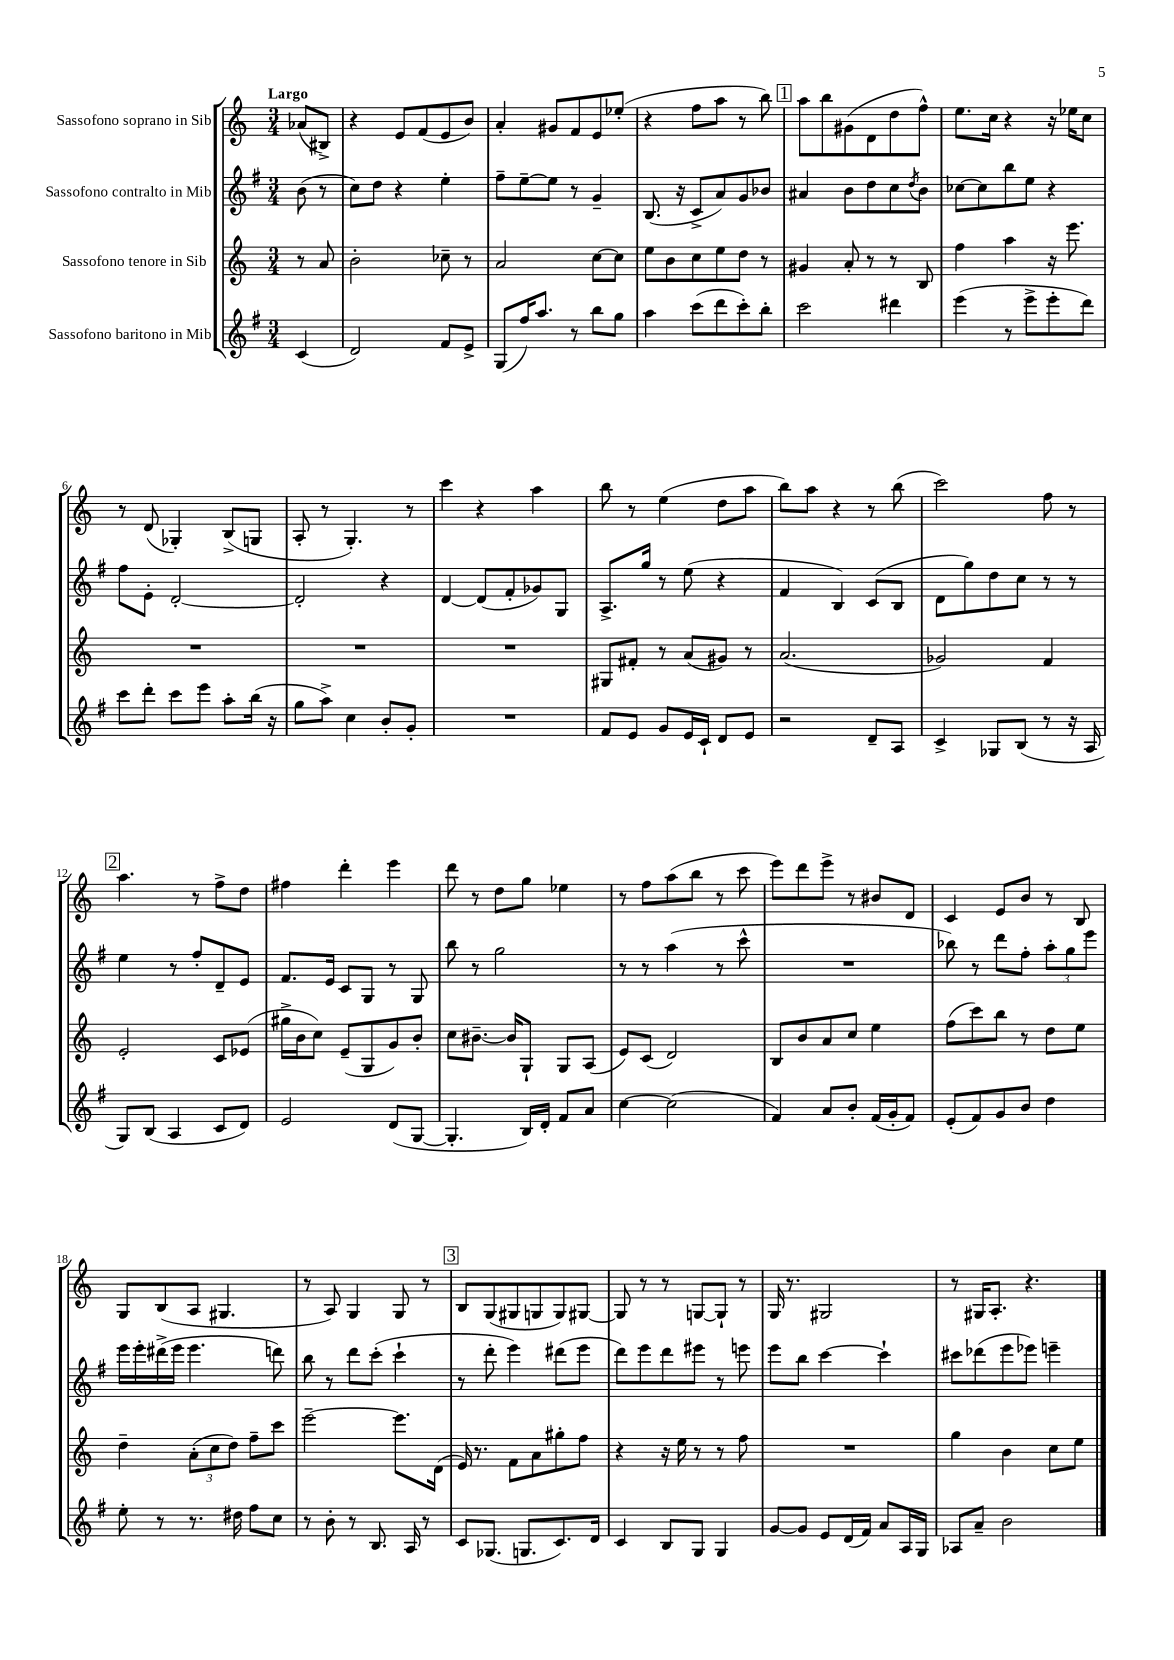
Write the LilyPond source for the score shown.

<<
\new StaffGroup <<
\new Staff = "s0" \with { instrumentName = "Sassofono soprano in Sib" } {
    \clef treble \key c \major \numericTimeSignature \time 3/4 \partial 4 \tempo "Largo"
    aes'8( bis8->) |
    r4 e'8 f'8( e'8 b'8) |
    a'4-. gis'8 f'8 e'8 ees''8-.( |
    r4 f''8 a''8 r8 b''8) |
    \mark \markup { \box "1" } a''8 b''8 gis'8( d'8 d''8 f''8-^) |
    e''8. c''16 r4 r16 ees''16 c''8 |
    r8 d'8( ges4-.) b8->( g8 |
    a8-. r8 g4.-.) r8 |
    c'''4 r4 a''4 |
    b''8 r8 e''4( d''8 a''8 |
    b''8) a''8 r4 r8 b''8( |
    c'''2) f''8 r8 |
    \mark \markup { \box "2" } a''4. r8 f''8-> d''8 |
    fis''4 d'''4-. e'''4 |
    d'''8 r8 d''8 g''8 ees''4 |
    r8 f''8 a''8( b''8 r8 c'''8 |
    e'''8) d'''8 e'''8-> r8 bis'8 d'8 |
    c'4 e'8 b'8 r8 b8 |
    g8 b8( a8 gis4. |
    r8 a8) g4 g8 r8 |
    \mark \markup { \box "3" } b8 g8( gis8 g8 g8) gis8~ |
    gis8 r8 r8 g8~ g8-! r8 |
    g16 r8. gis2 |
    r8 gis16 a8.-. r4. \bar "|." |
}
\new Staff = "s1" \with { instrumentName = "Sassofono contralto in Mib" } {
    \clef treble \key g \major \numericTimeSignature \time 3/4 \partial 4
    b'8( r8 |
    c''8) d''8 r4 e''4-. |
    fis''8-- e''8~-- e''8 r8 g'4-- |
    b8.( r16 c'8-> a'8) g'8 bes'8 |
    \mark \markup { \box "1" } ais'4 b'8 d''8 c''8 \acciaccatura { d''8 } b'8 |
    ces''8~ ces''8 b''8 e''8 r4 |
    fis''8 e'8-. d'2~-. |
    d'2-. r4 |
    d'4~ d'8( fis'8-. ges'8) g8 |
    a8.-> g''16 r8 e''8( r4 |
    fis'4 b4) c'8( b8 |
    d'8 g''8) d''8 c''8 r8 r8 |
    \mark \markup { \box "2" } e''4 r8 fis''8-. d'8-- e'8 |
    fis'8. e'16 c'8 g8 r8 g8 |
    b''8 r8 g''2 |
    r8 r8 a''4( r8 c'''8-^ |
    R2. |
    bes''8) r8 d'''8 fis''8-. \tuplet 3/2 { a''8-. g''8 e'''8 } |
    e'''16 e'''16-. dis'''16->( e'''16 e'''4. d'''8) |
    b''8 r8 d'''8 c'''8-.( c'''4-! |
    \mark \markup { \box "3" } r8 d'''8-. e'''4) dis'''8( e'''8 |
    d'''8) e'''8 d'''8 eis'''8 r8 e'''8 |
    e'''8 b''8 c'''4~ c'''4-! |
    cis'''8 des'''8( e'''8 ees'''8) e'''4-- \bar "|." |
}
\new Staff = "s2" \with { instrumentName = "Sassofono tenore in Sib" } {
    \clef treble \key c \major \numericTimeSignature \time 3/4 \partial 4
    r8 a'8 |
    b'2-. ces''8-- r8 |
    a'2 c''8~ c''8 |
    e''8 b'8 c''8 e''8 d''8 r8 |
    \mark \markup { \box "1" } gis'4 a'8-. r8 r8 b8 |
    f''4 a''4 r16 e'''8. |
    R2. |
    R2. |
    R2. |
    gis8 fis'8-. r8 a'8( gis'8) r8 |
    a'2.( |
    ges'2) f'4 |
    \mark \markup { \box "2" } e'2-. c'8 ees'8( |
    gis''16-> b'16 c''8) e'8--( g8 g'8) b'8-. |
    c''8 bis'8.~-- bis'16 g8-! g8 a8( |
    e'8) c'8( d'2) |
    b8 b'8 a'8 c''8 e''4 |
    f''8( c'''8) b''8 r8 d''8 e''8 |
    d''4-- \tuplet 3/2 { a'8-.( c''8 d''8) } f''8-- c'''8 |
    e'''2~-- e'''8. d'16( |
    \mark \markup { \box "3" } e'16) r8. f'8 a'8 gis''8-. f''8 |
    r4 r16 e''16 r8 r8 f''8 |
    R2. |
    g''4 b'4 c''8 e''8 \bar "|." |
}
\new Staff = "s3" \with { instrumentName = "Sassofono baritono in Mib" } {
    \clef treble \key g \major \numericTimeSignature \time 3/4 \partial 4
    c'4( |
    d'2) fis'8 e'8-> |
    g8( fis''16) a''8. r8 b''8 g''8 |
    a''4 c'''8( d'''8 c'''8-.) b''8-. |
    \mark \markup { \box "1" } c'''2 dis'''4 |
    e'''4( r8 e'''8-> e'''8-. d'''8) |
    c'''8 d'''8-. c'''8 e'''8 a''8-. b''16( r16 |
    g''8 a''8->) c''4 b'8-. g'8-. |
    R2. |
    fis'8 e'8 g'8 e'16 c'16-! d'8 e'8 |
    r2 d'8-- a8 |
    c'4-> ges8 b8( r8 r16 a16 |
    \mark \markup { \box "2" } g8) b8( a4 c'8 d'8) |
    e'2 d'8( g8~ |
    g4.-. b16) d'16-. fis'8 a'8 |
    c''4~ c''2( |
    fis'4) a'8 b'8-. fis'16( g'16-. fis'8) |
    e'8-.( fis'8) g'8 b'8 d''4 |
    e''8-. r8 r8. dis''16 fis''8 c''8 |
    r8 b'8-. r8 b8. a16 r8 |
    \mark \markup { \box "3" } c'8 ges8.( g8. c'8.) d'16 |
    c'4 b8 g8 g4 |
    g'8~ g'8 e'8 d'16( fis'16) a'8 a16 g16 |
    aes8 a'8-- b'2 \bar "|." |
}
>>
>>
